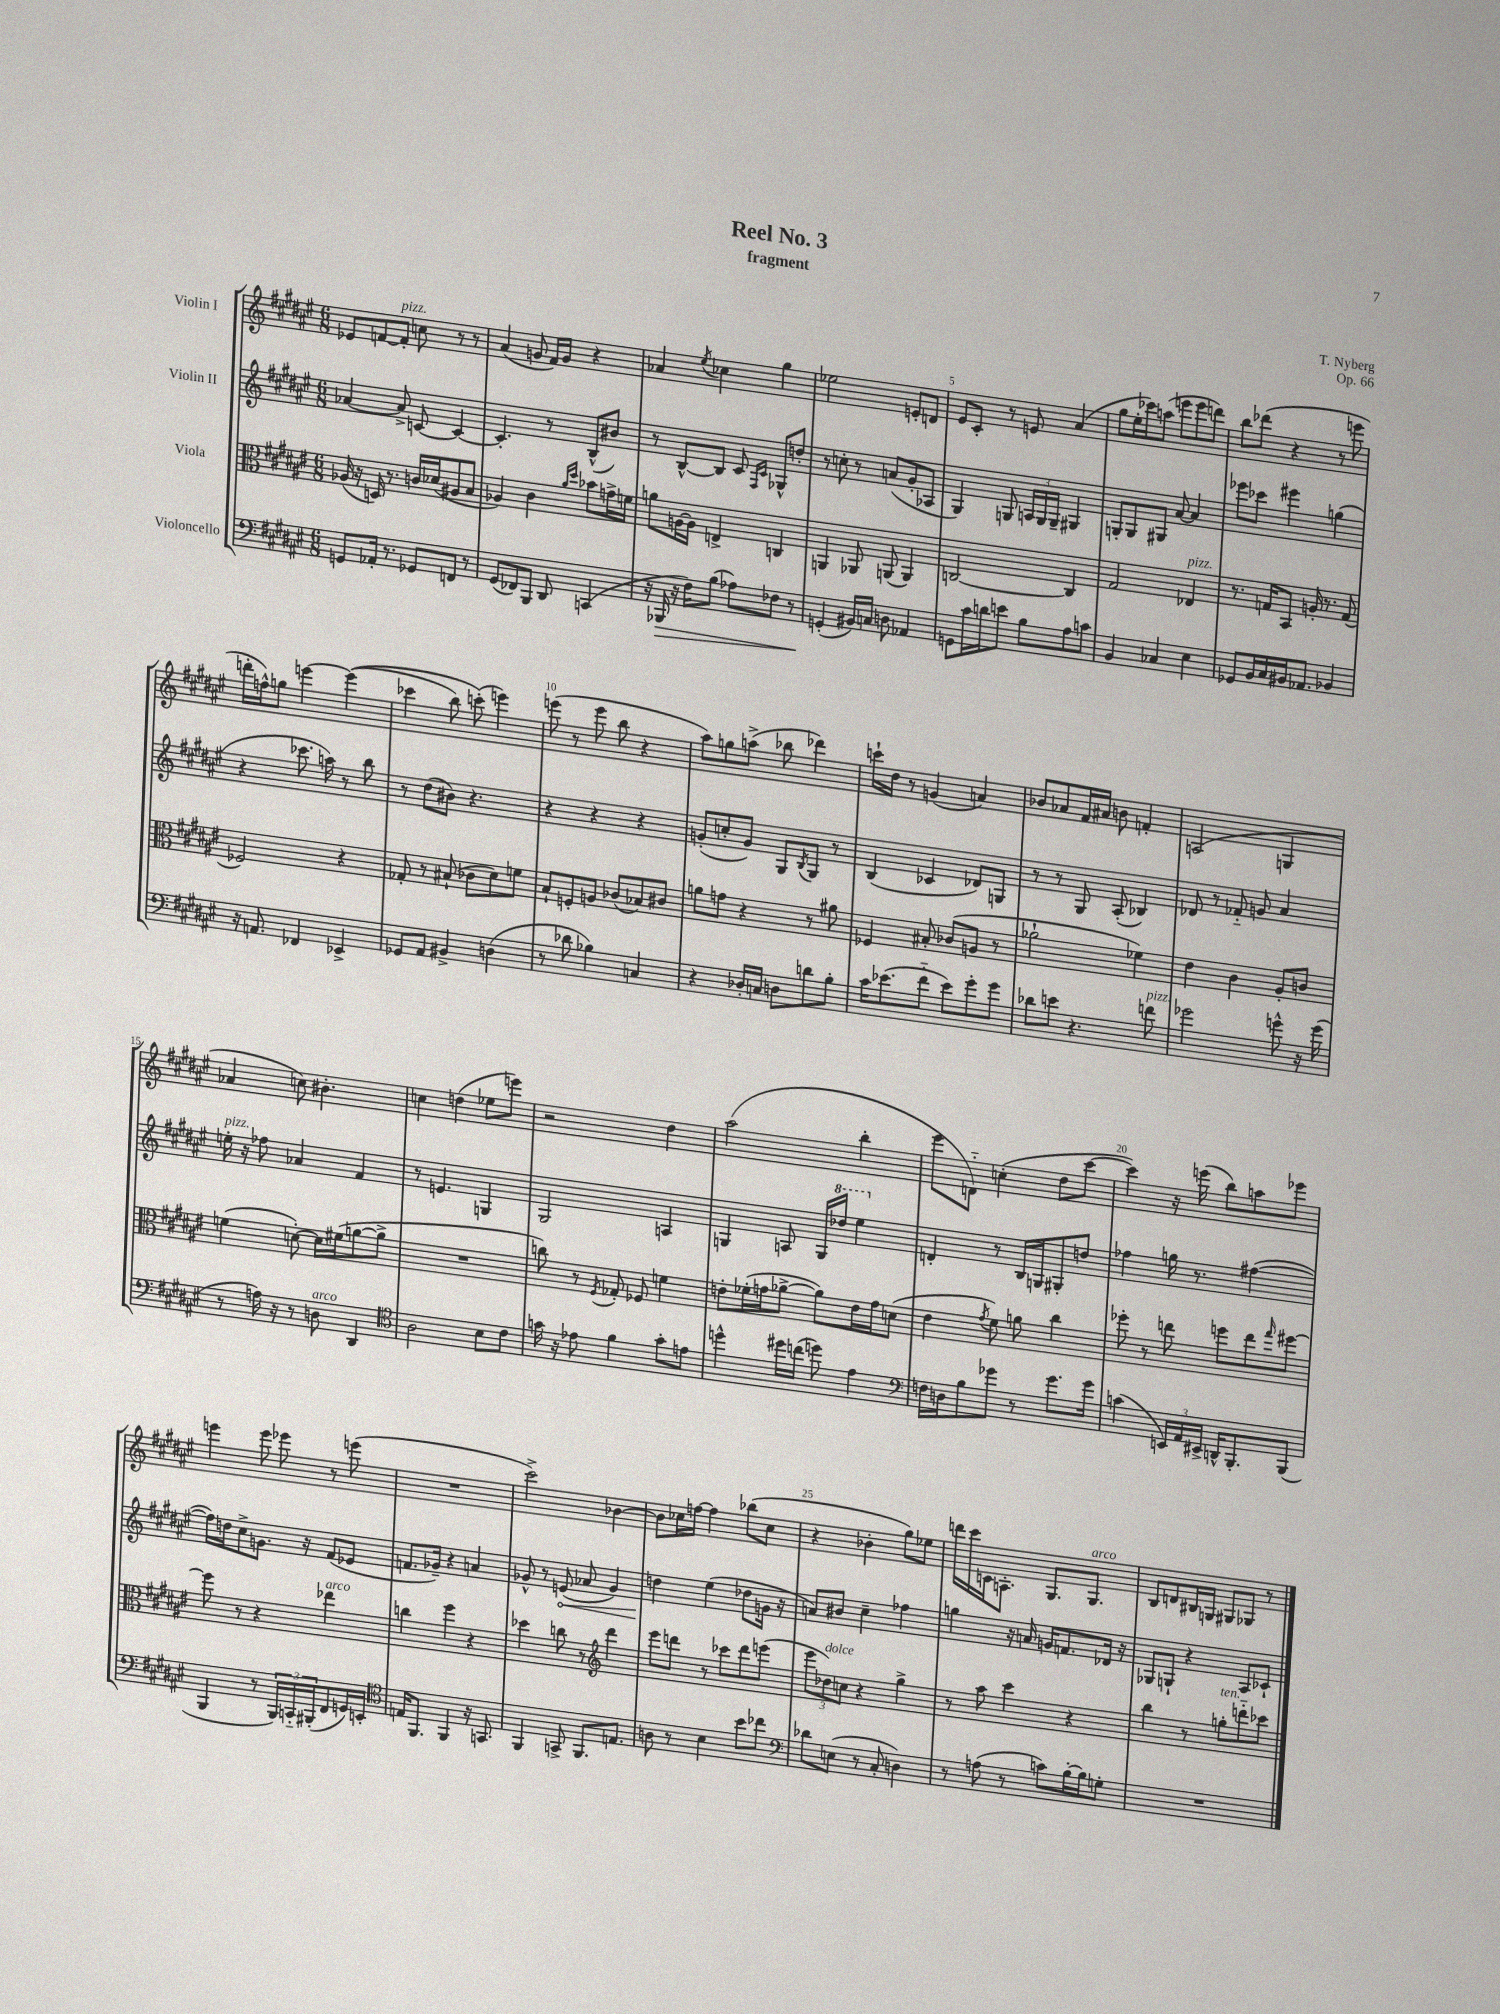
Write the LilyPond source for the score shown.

\header { title = "Reel No. 3" composer = "T. Nyberg" subtitle = "fragment" opus = "Op. 66" }
<<
\new StaffGroup <<
\new Staff = "s0" \with { instrumentName = "Violin I" } {
    \clef treble \key fis \major \numericTimeSignature \time 6/8
    ees'8 f'8~ f'8-.^\markup { \italic "pizz." } c''8 r8 r8 |
    ais'4( g'8 fis'16) g'16 r4 |
    aes'4 \acciaccatura { eis''8 } ces''4 gis''4 |
    ees''2 e'8-. d'8 |
    eis'8 cis'8-. r8 e'8 ais'4( |
    gis''8 eis''16-. ces'''16) a''8( e'''8 e'''8 d'''8) |
    b''8 des'''8( r4 r8 e'''8 |
    d'''16-. f''16-^) g''8 e'''4~ e'''4(\( |
    ces'''4 b''8) c'''8-.(\) e'''4) |
    e'''8( r8 e'''8 b''8 r4 |
    ais''8) g''8 a''8->( bes''8 des'''4) |
    c'''16-! dis''16 r8 g'4( a'4) |
    bes'8 aes'8 fis'16 ais'16 b'8 f'4-. |
    a2( g4 |
    aes'4 c''8) bis'4.-. |
    c''4 d''4( ees''8 e'''8) |
    r2 dis''4 |
    ais''2( b''4-. |
    eis'''8 d'8-_) c''4-.( dis''8 cis'''8~ |
    cis'''4) r16 e'''16( b''8) a''8 ees'''8 |
    e'''4 e'''8 ees'''8 r8 e'''8( |
    R2. |
    cis'''2->) bes'4~ |
    bes'8 ces''16 f''16~ f''4 bes''8( ces''8 |
    r4 bes'4-. gis''8) ees''8 |
    d'''16 cis'''16 c'16 a8.-. gis8. gis8.^\markup { \italic "arco" } |
    b8 d'8 bis16 g16 gis8 ges8 r8 \bar "|." |
}
\new Staff = "s1" \with { instrumentName = "Violin II" } {
    \clef treble \key fis \major \numericTimeSignature \time 6/8
    aes'4~ aes'8-> c'8~ c'4~ |
    c'4.-. r8 b8-^( bis'8) |
    r8 b8~-^ b8 cis'8 \grace { fis16 cis'16 } ges8-^ d''8-. |
    r8 c''8-. r8 a'8( gis'8-. aes8 |
    gis4) g8 \tuplet 3/2 { a16 g16 g16-- } gis4 |
    g8-. g8 gis8 ais'8~ ais'4 |
    ees'''8 ces'''8 eis'''4 g''4( |
    r4 ces'''8. a''16) r8 b''8 |
    r8 dis''8( bis'8) r4. |
    r4 r4 r4 |
    g'8-.( c''8-. g'8) gis8 \acciaccatura { b8 } gis8 r8 |
    b4( ces'4 des'8) g8 |
    r8 r8 gis8 ais8-.( bes4) |
    des'8 r8 fes'8-_ g'8 ais'4 |
    e''16-.^\markup { \italic "pizz." } r16 fes''8 aes'4 fis'4 |
    r8 e'4. g4 |
    gis2 a4 |
    g4 a8 g16 \ottava #1 des'''16 eis'''4 \ottava #0 |
    d'4-. r8 b16 g16 gis8-. d''8 |
    fes''4 g''16 r8. fis''4~( |
    fis''16) d''16 cis''8-> g'8. r16 fis'8( ees'8 |
    f'8. ges'16--) r4 a'4 |
    ges'8-^ r8 \once \override Hairpin.circled-tip = ##t e'8\<( aes'8 ges'4) |
    d''4\! eis''4( des''8 g'16 r16 |
    a'8) bis'8 cis''4-- fes''4 |
    g''4 r16 a'16 g'16 f'8. des'16 r16 |
    ges8 g8-! r4 ais8 ces'8-! \bar "|." |
}
\new Staff = "s2" \with { instrumentName = "Viola" } {
    \clef alto \key fis \major \numericTimeSignature \time 6/8
    aes16( r16 d16) r8. c'16 des'16( ais8 b8 |
    aes4) cis'4 \grace { ais'16 dis''16 } bes'8 g'16-> f'16 |
    a'8 a16~ a16 e4-> c4 |
    a,4 aes,8 a,8( a,4) |
    c2~ c4 |
    gis2 ees4^\markup { \italic "pizz." } |
    r8. g16 b,8 a16-. r8. g8( |
    fes2) r4 |
    ges8-. r8 bis8-!( ces'8 dis'8) f'8 |
    b8-! f8-. a8 ces'8( bes8) cis'8 |
    a'8 g'8 r4 r8 ais'8 |
    fes4 bis8-. ces'8( a8 r8 |
    aes'2-! fes'4) |
    eis'4 cis'4 ais8-. c'8 |
    f'4( d'8~-.) d'16 fis'16( a'8~ a'8-> |
    R2. |
    c''8) r8 \acciaccatura { fis8 } ges8-. fes8 f'4 |
    e'8-. fes'16-.( g'16 aes'8~-> aes'8) e'16 g'16 d'8( |
    eis'4 \acciaccatura { gis'8 } fis'8) a'8 cis''4 |
    fes''8-. r8 e''8 f''8 e''8 \grace { gis''16 } fis''8~ |
    fis''8 r8 r4 ees''4^\markup { \italic "arco" } |
    c''4 fis''4 r4 |
    des''4 c''8 r8 \clef treble dis'''4 |
    eis'''8 d'''8 r8 ces'''8 d'''8 e'''8( |
    \tuplet 3/2 { eis'''8 des''8^\markup { \italic "dolce" }) c''8 } r4 gis''4-> |
    r8 ais''8 cis'''4 r4 |
    b''4 r8 g''8-.^\markup { \italic "ten." } d'''8-_ ces'''8 \bar "|." |
}
\new Staff = "s3" \with { instrumentName = "Violoncello" } {
    \clef bass \key fis \major \numericTimeSignature \time 6/8
    g,8 aes,16-. r8. ges,8 f,8 r8 |
    gis,8( fes,8) b,,8 dis,8 c,4( |
    r16 bes,,16\> r16 fis16) b8( aes8) fes8 r8 |
    g,4-.\!( bis,16) c16 d8 aes,4 |
    g,8 cis'16 d'16 e'8 b8 ais8 c'8 |
    b,4 ces4 eis4 |
    ges,8 b,16 cis16 bis,16 aes,8. bes,4 |
    r16 a,8. fes,4 ees,4-> |
    ges,8 ais,8 bis,4-> d4( |
    r8 des'8 bes4) c4 |
    r4 des16-. c16 d8 d'8 b8-. |
    cis'16 ees'8.( fis'8-_ ees'8) gis'8-. gis'8 |
    des'8 e'8 r4. f'8^\markup { \italic "pizz." } |
    ges'2 g'8-^ r16 g'16( |
    r8 a16) r16 r8 d8^\markup { \italic "arco" } dis,4 |
    \clef tenor ais2 b8 cis'8 |
    g'16 r16 ees'8 fis'4 g'8-. e'8 |
    d''4-^ dis''16 c''16( d''8) eis'4 |
    \clef bass f16 d16 b8 ges'8 r8 ges'8. ges'16 |
    c'4( \tuplet 3/2 { e,16) ais,16 eis,16-> } d,16-^ b,,8.-. b,,8( |
    b,,4 r8 \tuplet 3/2 { b,,16) c,16-_ bis,,16-.( } fis,8 g,16) e,16-. |
    \clef tenor e16 fis,8. fis,4 r16 g,8. |
    fis,4 g,8-> fis,8. e8. |
    a8 r8 b4 b'8 ces''8 |
    \clef bass des'8 e8( r8 cis8-. d4) |
    r8 a8( r8 c'8) b16~-. b16 g8-. |
    R2. \bar "|." |
}
>>
>>
\layout { \context { \Score \override BarNumber.break-visibility = ##(#f #t #t) barNumberVisibility = #(every-nth-bar-number-visible 5) } }
